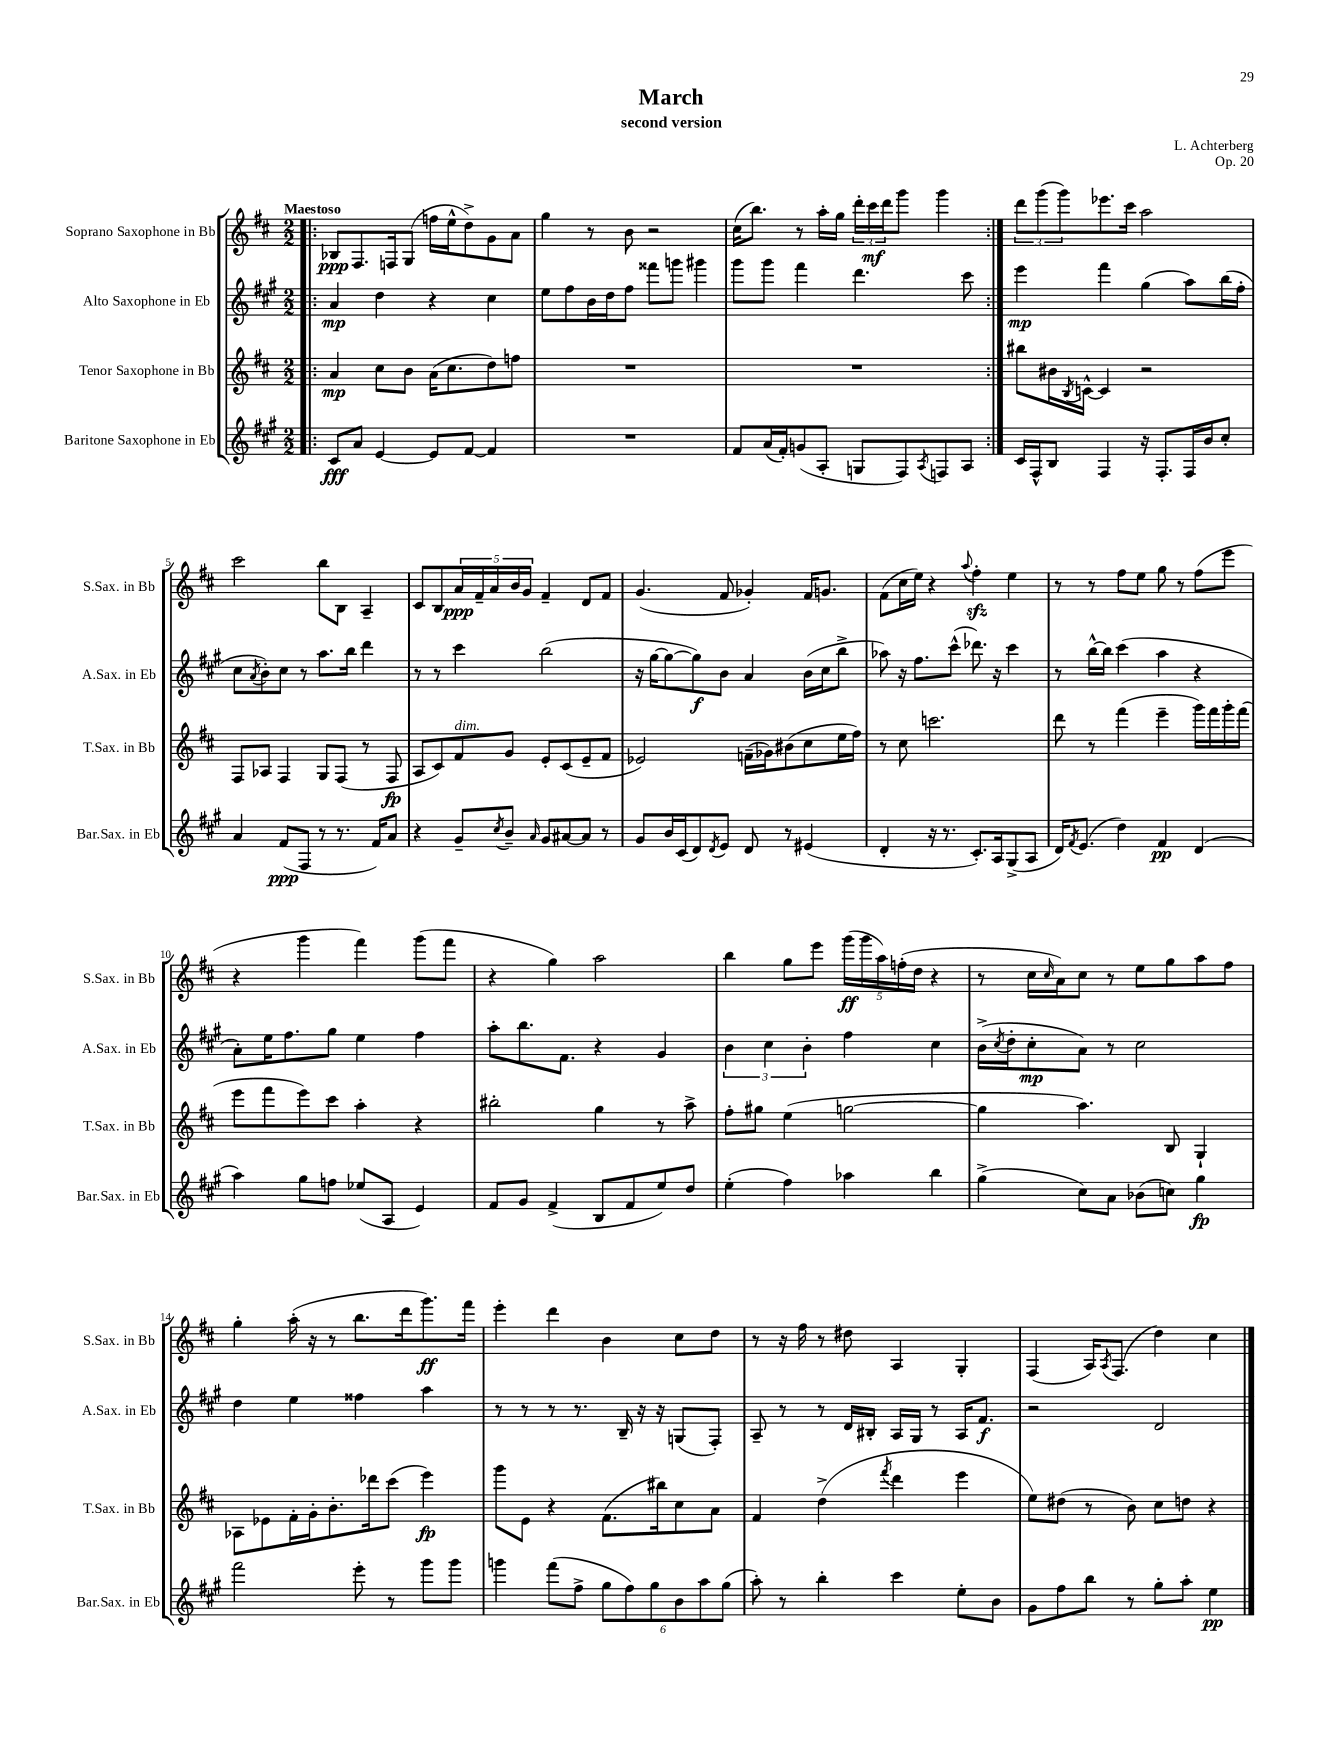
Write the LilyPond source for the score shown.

\header { title = "March" composer = "L. Achterberg" subtitle = "second version" opus = "Op. 20" }
<<
\new StaffGroup <<
\new Staff = "s0" \with { instrumentName = "Soprano Saxophone in Bb" shortInstrumentName = "S.Sax. in Bb" } {
    \clef treble \key d \major \numericTimeSignature \time 2/2 \tempo "Maestoso"
    \repeat volta 2 { \bar ".|:" bes8\ppp fis8. f16 g8( f''16 e''16-^ d''8->) g'8 a'8 |
    g''4 r8 b'8 r2 |
    cis''16( b''8.) r8 a''16-. g''16 \tuplet 3/2 { d'''16-. cis'''16\mf d'''16 } g'''8 g'''4 | }
    \tuplet 3/2 { d'''8 g'''8( g'''8) } ees'''8. cis'''16 a''2 |
    cis'''2 b''8 b8 a4-- |
    cis'8 b8 \tuplet 5/4 { a'16\ppp fis'16-- a'16 b'16 g'16 } fis'4-- d'8 fis'8 |
    g'4.( fis'8 ges'4-.) fis'16 g'8. |
    fis'8( cis''16 e''16) r4 \appoggiatura { a''8 } fis''4-.\sfz e''4 |
    r8 r8 fis''8 e''8 g''8 r8 fis''8( e'''8 |
    r4 g'''4 fis'''4) g'''8( fis'''8 |
    r4 g''4) a''2 |
    b''4 g''8 e'''8 \tuplet 5/4 { g'''16\ff( g'''16 a''16) f''16-.( d''16 } r4 |
    r8 cis''16 \grace { cis''16 } a'16) cis''8 r8 e''8 g''8 a''8 fis''8 |
    g''4-. a''16-.( r16 r8 b''8. d'''16 g'''8.\ff) fis'''16 |
    e'''4-. d'''4 b'4 cis''8 d''8 |
    r8 r16 fis''16 r8 dis''8 a4 g4-. |
    fis4( a16) \acciaccatura { a8 } fis8.( d''4) cis''4 \bar "|." |
}
\new Staff = "s1" \with { instrumentName = "Alto Saxophone in Eb" shortInstrumentName = "A.Sax. in Eb" } {
    \clef treble \key a \major \numericTimeSignature \time 2/2
    \repeat volta 2 { \bar ".|:" a'4\mp d''4 r4 cis''4 |
    e''8 fis''8 b'16 d''16 fis''8 fisis'''8 g'''8 gis'''4 |
    gis'''8 gis'''8 fis'''4 d'''4. cis'''8 | }
    e'''4\mp fis'''4 gis''4( a''8) b''16( fis''16-. |
    cis''8 \acciaccatura { a'8 } b'8-.) cis''8 r8 a''8. b''16 d'''4 |
    r8 r8 cis'''4 b''2( |
    r16 gis''16~ gis''8~ gis''8\f) b'8 a'4 b'16( cis''16 b''8-> |
    aes''8) r16 fis''8. cis'''8-^( des'''8.) r16 cis'''4 |
    r8 b''16~-^ b''16 cis'''4( a''4 r4 |
    a'8-.) e''16 fis''8. gis''8 e''4 fis''4 |
    a''8-. b''8. fis'8. r4 gis'4 |
    \tuplet 3/2 { b'4 cis''4 b'4-. } fis''4 cis''4 |
    b'16->( \acciaccatura { cis''8 } d''16-. cis''8-.\mp a'8) r8 cis''2 |
    d''4 e''4 fisis''4 a''4 |
    r8 r8 r8 r8. b16-- r16 r16 g8( fis8-.) |
    a8-- r8 r8 d'16 bis16-. a16 gis16 r8 a16 fis'8.\f |
    r2 d'2 \bar "|." |
}
\new Staff = "s2" \with { instrumentName = "Tenor Saxophone in Bb" shortInstrumentName = "T.Sax. in Bb" } {
    \clef treble \key d \major \numericTimeSignature \time 2/2
    \repeat volta 2 { \bar ".|:" a'4\mp cis''8 b'8 a'16( cis''8. d''8) f''8 |
    R1 |
    R1 | }
    bis''8 bis'16 \acciaccatura { b8 } c'16~-^ c'4 r2 |
    fis8 aes8 fis4 g8 fis8( r8 fis8\fp |
    a8 cis'8) fis'8^\markup { \italic "dim." } g'8 e'8-. cis'8( e'8-- fis'8 |
    ees'2) f'16--( ges'16) bis'8( cis''8 e''16 fis''16) |
    r8 cis''8 c'''2. |
    d'''8 r8 fis'''4( e'''4-- g'''16) fis'''16 g'''16-. fis'''16( |
    e'''8 fis'''8 e'''8) cis'''8 a''4-. r4 |
    bis''2-. g''4 r8 a''8-> |
    fis''8-. gis''8 e''4( g''2~ |
    g''4 a''4.) b8 g4-! |
    aes8 ees'8 fis'16-. g'16-. b'8.-. des'''16 cis'''8( e'''4\fp) |
    g'''8 e'8 r4 fis'8.( bis''16) cis''8 a'8 |
    fis'4 d''4->( \acciaccatura { fis'''8 } d'''4 e'''4 |
    e''8) dis''8( r8 b'8) cis''8 d''8 r4 \bar "|." |
}
\new Staff = "s3" \with { instrumentName = "Baritone Saxophone in Eb" shortInstrumentName = "Bar.Sax. in Eb" } {
    \clef treble \key a \major \numericTimeSignature \time 2/2
    \repeat volta 2 { \bar ".|:" cis'8\fff a'8 e'4~ e'8 fis'8~ fis'4 |
    R1 |
    fis'8 a'16( fis'16-.) g'8( a8-. g8 fis8) \acciaccatura { a8 } f8 a8 | }
    cis'16 fis16-^ b8 fis4 r16 fis8.-. fis16 b'16 cis''8-. |
    a'4 fis'8\ppp( fis8 r8 r8. fis'16) a'8 |
    r4 gis'8-- \acciaccatura { cis''8 } b'8-- \grace { a'16 } gis'8 ais'8~ ais'8 r8 |
    gis'8 b'16 cis'16( d'8) \acciaccatura { d'8 } e'8 d'8 r8 eis'4( |
    d'4-. r16 r8. cis'8.-.) a16 gis8->( a8 |
    d'16) \acciaccatura { fis'8 } e'8.( d''4) fis'4\pp d'4( |
    a''4) gis''8 f''8 ees''8( a8 e'4) |
    fis'8 gis'8 fis'4->( b8 fis'8 e''8) d''8 |
    e''4-.( fis''4) aes''4 b''4 |
    gis''4->( cis''8) a'8 bes'8( c''8) gis''4\fp |
    fis'''2 e'''8-. r8 gis'''8 gis'''8 |
    g'''4 fis'''8( fis''8-> \tuplet 6/4 { gis''8 fis''8) gis''8 b'8 a''8 gis''8( } |
    a''8-.) r8 b''4-. cis'''4 e''8-. b'8 |
    gis'8 fis''8 b''8 r8 gis''8-. a''8-. e''4\pp \bar "|." |
}
>>
>>
